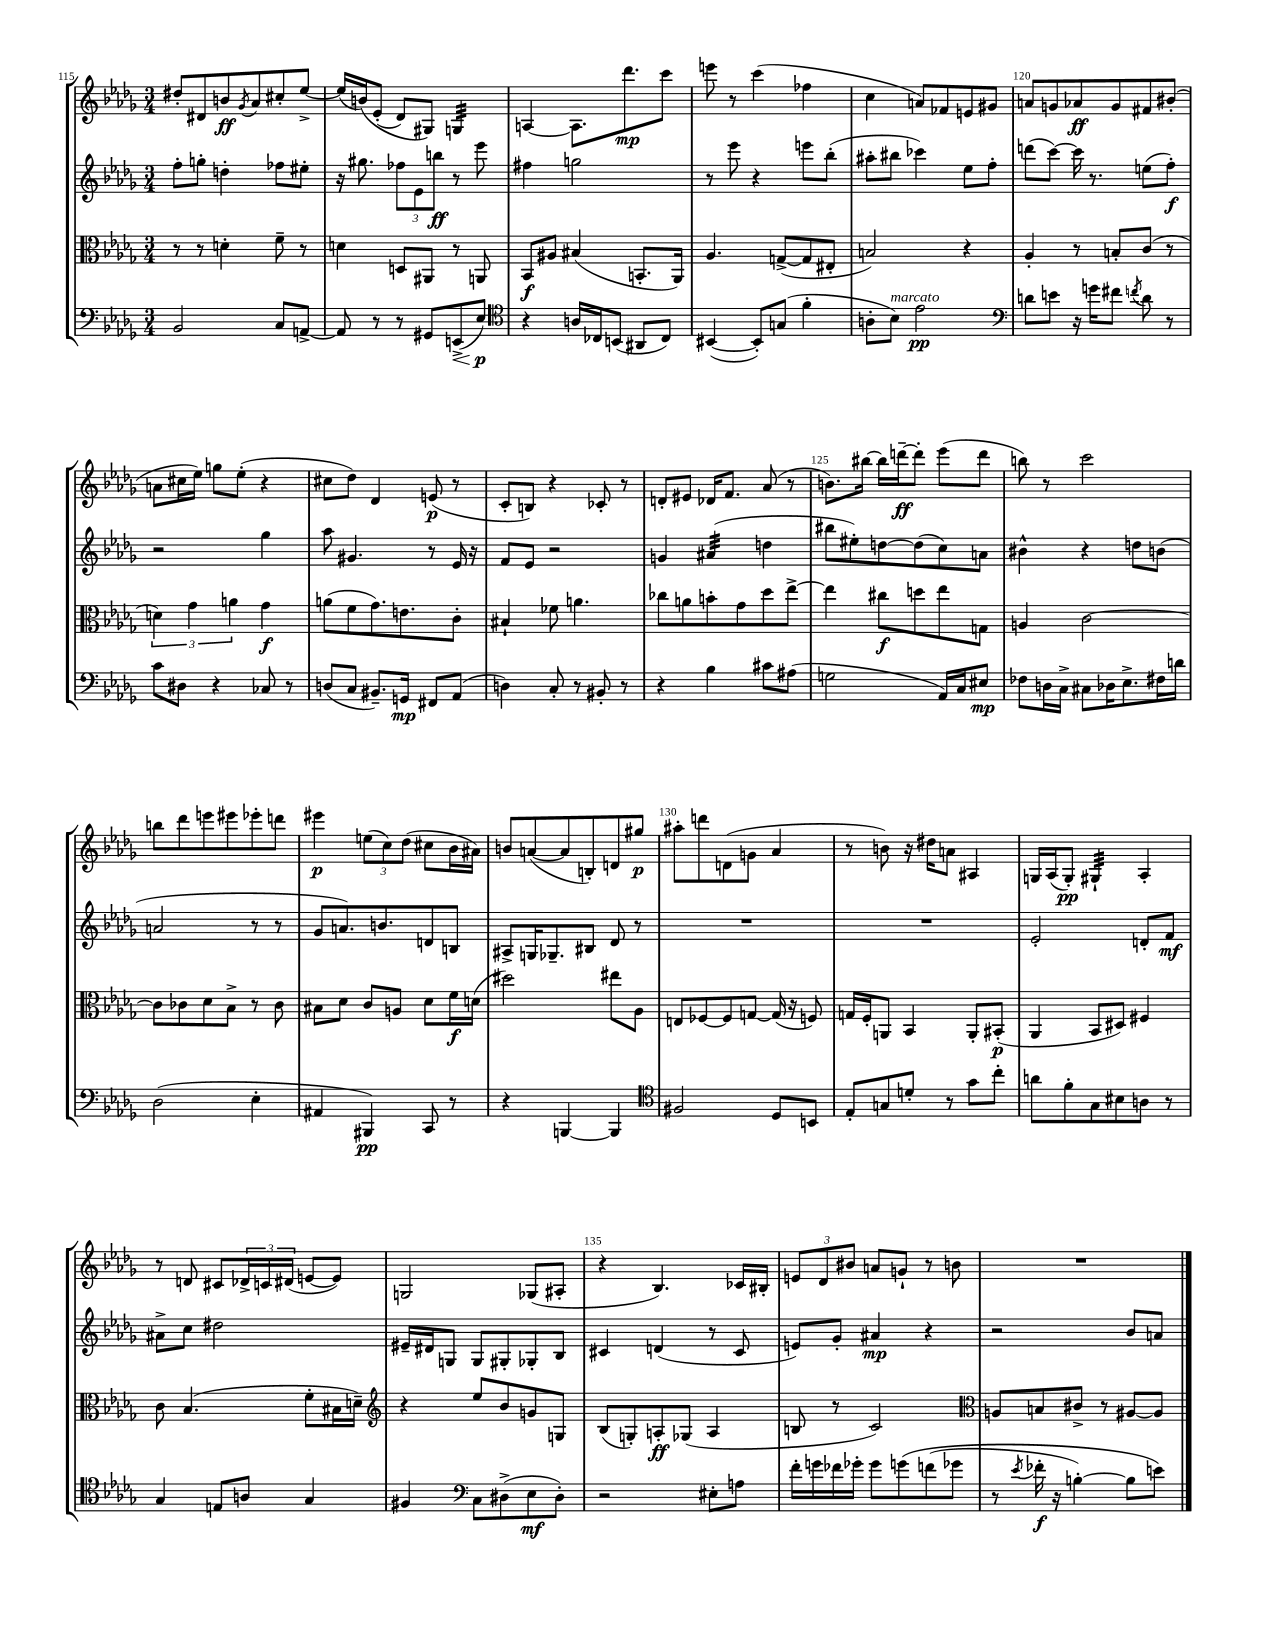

**kern	**kern	**kern	**kern
*staff4	*staff3	*staff2	*staff1
*clefF4	*clefC3	*clefG2	*clefG2
*k[b-e-a-d-g-]	*k[b-e-a-d-g-]	*k[b-e-a-d-g-]	*k[b-e-a-d-g-]
*M3/4	*M3/4	*M3/4	*M3/4
2BB-	8r	8ff'	8dd#'
.	8r	8gg'	8d#
.	4d'	4dd'	8b
.	.	.	8qg-
.	.	.	8a-
8C	8f~	8ff-	8cc#'
[8AA^	8r	8ee#'	[8ee-^
=	=	=	=
8AA]	4d	16r	(16ee-]
.	.	8.gg#	&(16b)
8r	.	.	(8e-'
8r	8D	12ff-	8d-)
.	.	12e-	.
8GG#	8AA#	.	8G#&)
.	.	12bb	.
(8EE^	8r	8r	4G
8E-)	8AA	8eee-	.
=	=	=	=
*clefC4	*	*	*
4r	8BB-	4ff#	[4A
.	8A#	.	.
16A	(4B#	2gg	8.A]
16C-	.	.	.
(8BB	.	.	.
.	.	.	8.ddd-
8AA#	8.BB'	.	.
8C-)	.	.	8ccc
.	16AA-)	.	.
=	=	=	=
([4BB#	4.A-	8r	8eee
.	.	8eee-	8r
8BB#'])	.	4r	(4ccc
(8G	([8G^	.	.
4f'	8G]	8eee	4ff-
.	8E#'	(8bb-'	.
=	=	=	=
8A'	2B)	8aa#'	4cc
8B-)	.	8bb#	.
2e-	.	4ccc-)	8a)
.	.	.	8f-
.	4r	8ee-	8e
.	.	8ff'	8g#
=	=	=	=
*clefF4	*	*	*
8d	4A-'	(8ddd	8a
8e	.	[8ccc)	8g
16r	8r	16ccc]	8a-
16g	.	8.r	.
8f#	8B'	.	8g
8qf	.	.	.
8d	(8c	(8ee	8f#
8r	8r	8ff')	(8b#'
=	=	=	=
8c	6d)	2r	8a
8D#	.	.	16cc#
.	6g-	.	.
.	.	.	16ee-)
4r	.	.	8gg
.	6a	.	.
.	.	.	(8ee-'
8C-	4g-	4gg-	4r
8r	.	.	.
=	=	=	=
(8D	(8a	8aa-	8cc#
8C	8f	4.g#	8dd-)
8.BB#~)	8.g-)	.	4d-
16GG	8.e	.	.
8FF#	.	8r	(8e
(8AA-	8c'	16e-	8r
.	.	16r	.
=	=	=	=
4D)	4B#`	8f	8c'
.	.	8e-	8B)
8C'	8f-	2r	4r
8r	4.a	.	.
8BB#'	.	.	8c-'
8r	.	.	8r
=	=	=	=
4r	8cc-	4g	8d'
.	8a	.	8e#
4B-	8b'	(4a#	16d-
.	.	.	8.f
.	8g-	.	.
8c#	8dd-	4dd	(8a-
(8A#	[8ee-^	.	8r
=	=	=	=
2G	4ee-]	8bb#	8.b)
.	.	8ee#')	.
.	.	.	[16bb#
.	8cc#	[8dd	16bb#]
.	.	.	[16ddd~
.	8dd	(8dd]	8ddd']
16AA-)	8ee-	8cc)	(8eee-
16C	.	.	.
8E#	8G	8a	8ddd
=	=	=	=
8F-	4A	4b#^^	8bb)
16D	.	.	8r
16C^	.	.	.
8C#	[2c	4r	2ccc
16D-	.	.	.
8.E-^	.	.	.
.	.	8dd	.
16F#	.	(8b	.
16d	.	.	.
=	=	=	=
(2D-	8c]	2a	8bb
.	8c-	.	8ddd-
.	8d-	.	8eee
.	8B-^	.	8eee#
4E-'	8r	8r	8eee-'
.	8c-	8r	8ddd
=	=	=	=
4AA#	8B#	8g-	4eee#
.	8d-	8.a)	.
4BBB#)	8c	.	(12ee
.	.	8.b	.
.	.	.	12cc)
.	8A	.	.
.	.	.	(12dd-
8CC	8d-	8d	8cc#
8r	16f	8B	16b-
.	(16d	.	16a#)
=	=	=	=
4r	2dd#)	8A#^	8b
.	.	16G	([8a
.	.	8.G-~	.
[4BBB	.	.	8a]
.	.	8B#	8B')
4BBB]	8ee#	8d-	8d
.	8A-	8r	8gg#
=	=	=	=
*clefC4	*	*	*
2F#	8E	2.r	8aa#'
.	[8F-	.	8ddd
.	8F-]	.	(8d
.	[8G	.	8g
8D-	(16G]	.	4a-
.	16r	.	.
8BB	8F)	.	.
=	=	=	=
8E-'	16G	2.r	8r
.	16F'	.	.
8G	8AA	.	8b)
8d'	4BB-	.	16r
.	.	.	16dd#
8r	.	.	8a
8g-	8AA'	.	4A#
8cc'	(8BB#'	.	.
=	=	=	=
8a	4AA-	2e-'	16G
.	.	.	(16A-
8f'	.	.	8G')
8G-	8BB-	.	4G#`
8B#	8D#)	.	.
8A	4F#	8d'	4A-'
8r	.	8f	.
=	=	=	=
4G-	8c	8a#^	8r
.	(4.B-	8cc	8d
8E	.	2dd#	8c#
8A	.	.	24d-^
.	.	.	24c
.	.	.	(24d#
4G-	8f'	.	[8e
.	16B#	.	8e])
.	16d~)	.	.
=	=	=	=
*	*clefG2	*	*
4F#	4r	16e#~	2G
.	.	16d#	.
.	.	8G	.
*clefF4	*	*	*
8C	8ee-	8G	.
(8D#^	8b-	8G#'	.
8E-	8g	8G-'	(8G-
8D#')	8G	8B-	8A#'
=	=	=	=
2r	(8B-	4c#	4r
.	8G')	.	.
.	8A'	(4d	4.B-)
.	(8G-	.	.
8E#'	4A	8r	.
8A	.	8c#	16c-
.	.	.	16B#'
=	=	=	=
16f'	8B	8e)	12e
16g	.	.	.
.	.	.	12d-
16f-	8r	8g-'	.
.	.	.	12b#
16g-'	.	.	.
8g-	2c)	4a#	8a
&(8g	.	.	8g`
(8f	.	4r	8r
8g-	.	.	8b
=	=	=	=
*	*clefC3	*	*
8r	8A	2r	2.r
8qe-	.	.	.
16f-'	8B	.	.
16r	.	.	.
[4B')	8c#^	.	.
.	8r	.	.
8B]	[8A#	8b-	.
8e&)	8A#]	8a	.
==	==	==	==
*-	*-	*-	*-
